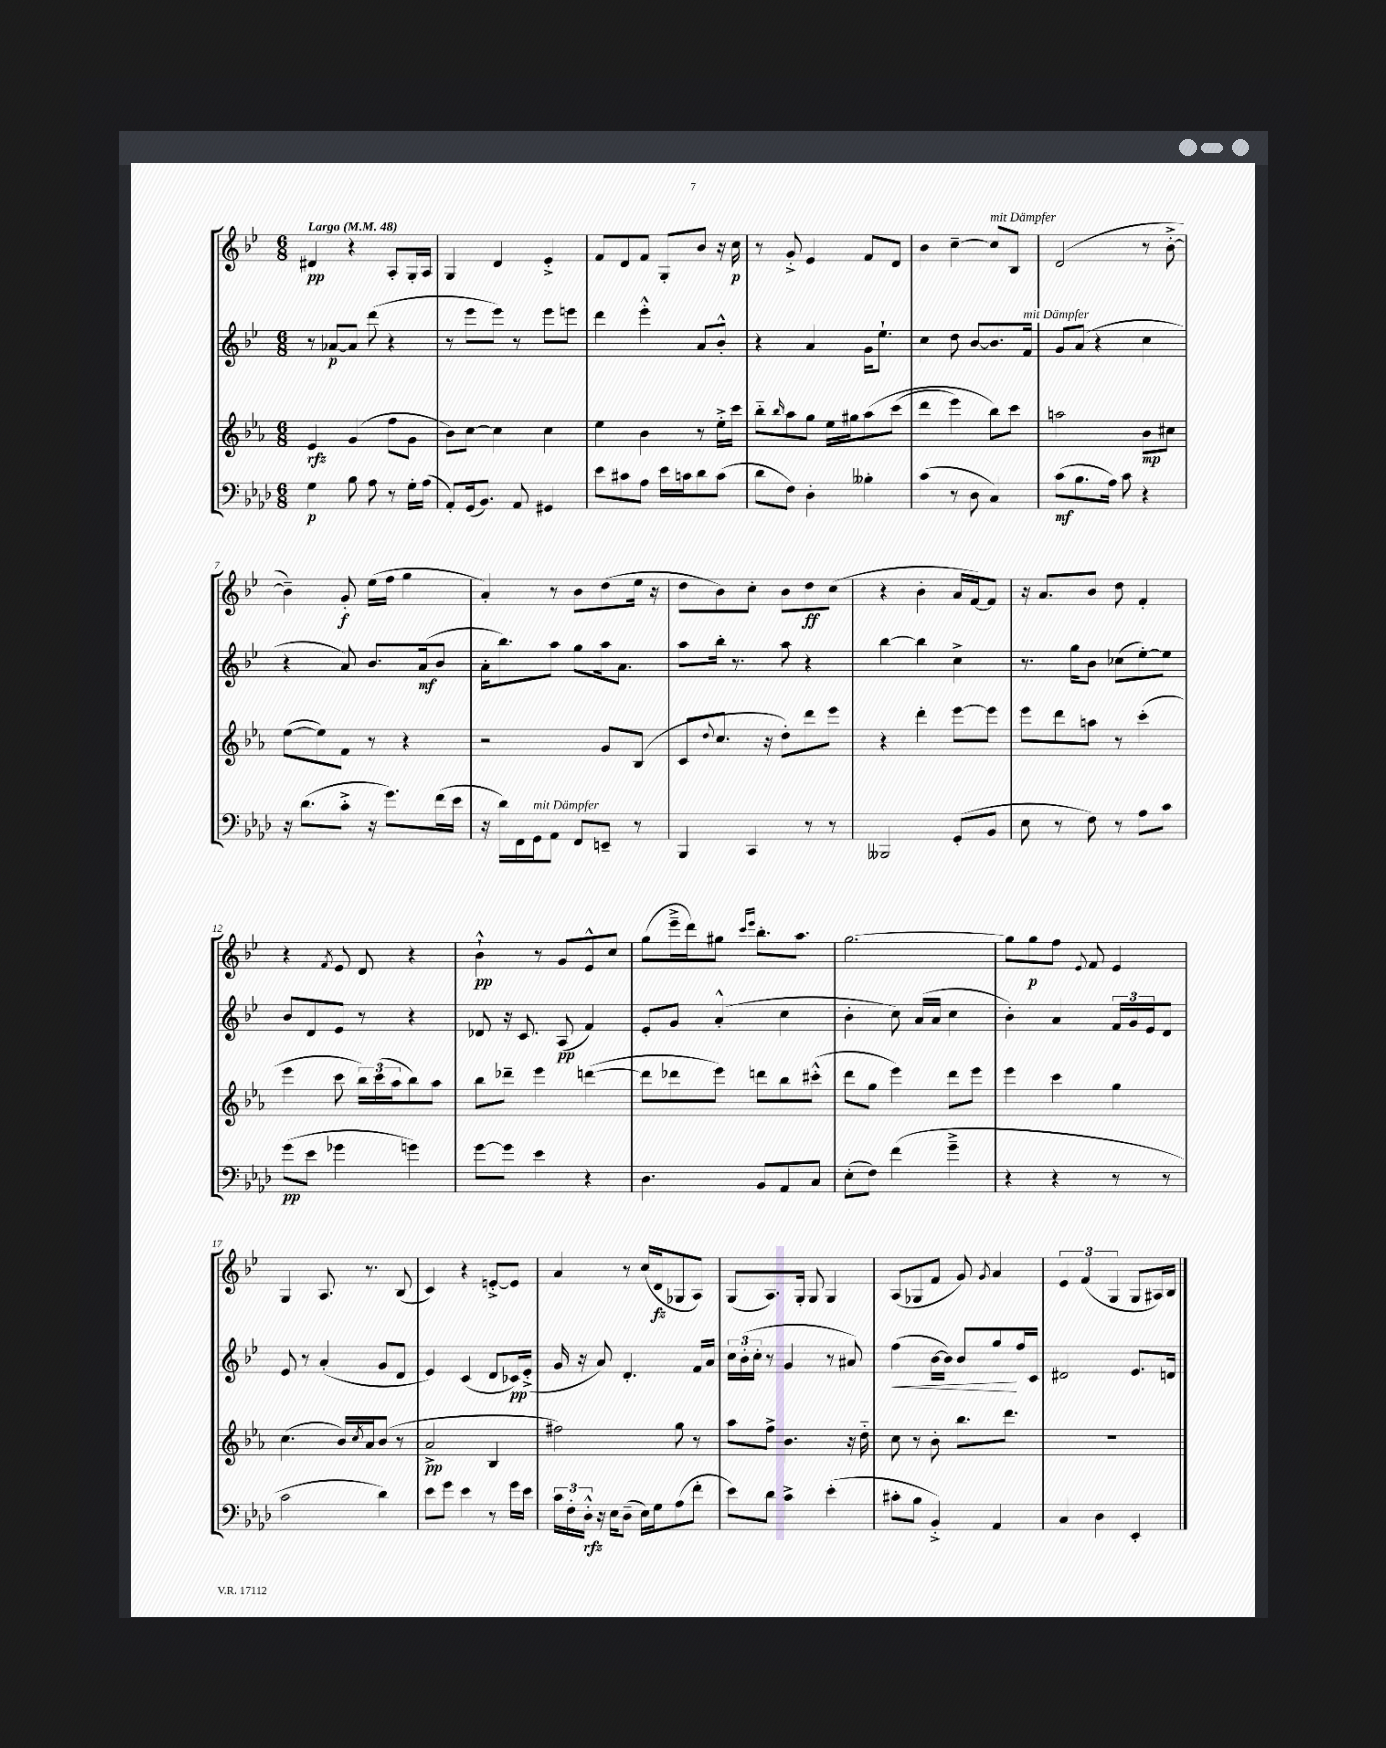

**kern	**kern	**kern	**kern
*staff4	*staff3	*staff2	*staff1
*clefF4	*clefG2	*clefG2	*clefG2
*k[b-e-a-d-]	*k[b-e-a-]	*k[b-e-]	*k[b-e-]
*M6/8	*M6/8	*M6/8	*M6/8
*MM48	*MM48	*MM48	*MM48
4G\	4e-/	8r	4d#/
.	.	[8a-/L	.
8B-\	(4g/	8a-/]J	4r
8A-\	.	(8ddd\	.
8r	8ff\L	4r	8A'/L
16G'\LL	8g\J	.	16G'/L
(16A-\JJ	.	.	16A/JJ
=	=	=	=
8AA-'/L)	8b-\L)	8r	4G/
(16GG/k	[8cc\J	8eee-\L	.
8.BB-/J)	.	.	.
.	4cc\]	8eee-\J)	4d/
8AA-/	.	8r	.
4GG#/	4cc\	8eee-\L	4e-'^/
.	.	8eee\J	.
=	=	=	=
8e-\L	4ee-\	4ddd\	8f/L
8c#\	.	.	8d/
8A-\J	4b-\	4eee-'^^\	8f/J
16e-\LL	.	.	8G'/L
16c\J	.	.	.
8d-\	8r	8a/L	8b-/J
(8c\J	16ee-'^\LL	8b-'^^/J	16r
.	16ccc\JJ	.	16cc\
=	=	=	=
8d-\L	8bb-'~\L	4r	8r
.	16qqbb-/	.	.
8F\J)	8aa-\	.	8g'^/
4D-'\	8gg\J	4a/	4e-/
.	16ee-\LL	.	.
.	16gg#\J	.	.
4B--'\	&(8aa-\	16g\LK	8f/L
.	.	8.ee-`\J	.
.	(8ccc\J	.	8d/J
=	=	=	=
(4c\	4ddd\	4cc\	4b-\
8r	4eee-\)	8dd\	[4cc~\
8D-\	.	[8b-/L	.
4C/)	8bb-\L&)	8.b-/]	8cc/]L
.	8ccc\J	.	8B-/J
.	.	16f/Jk	.
=	=	=	=
(8c\L	2aa\	8g/L	(2d/
8.B-\	.	(8a/J	.
.	.	4r	.
16A-\Jk)	.	.	.
8c\	.	.	.
4r	8b-\L	4cc\	8r
.	8cc#\J	.	[8b-'^\
=	=	=	=
16r	([8ee-\L	4r	4b-~\])
(8.d-\L	.	.	.
.	8ee-\])	.	.
8c'^\J	8f\J	8a/)	8g'/
16r	8r	8.b-/L	(16ee-\LL
8.g\L)	.	.	16ff\JJ
.	4r	.	4gg\
.	.	(16a/k	.
(16f\L	.	8b-/J	.
16e-\JJ	.	.	.
=	=	=	=
16r	2r	16a'\LK	4a'/)
16d-\LL)	.	8.bb-\)	.
16FF\	.	.	.
16GG\J	.	.	.
8AA-\J	.	8aa\J	8r
8FF/L	.	8gg\L	8b-\L
8EE~/J	8g/L	16aa\k	(8dd\
.	.	8.a\J	.
8r	(8B-/J	.	16ee-\Jk
.	.	.	16r
=	=	=	=
4BBB-/	8c/L	8aa\L	8dd\L
.	8qqdd/	.	.
.	8.cc/J	16bb-'\Jk	8b-\)
.	.	8.r	.
4CC/	.	.	8cc'\J
.	16r	.	.
.	8dd'\L)	8aa\	8b-\L
8r	8ddd\	4r	8dd\
8r	8eee-\J	.	(8cc\J
=	=	=	=
2BBB--/	4r	[4bb-\	4r
.	4ddd'\	4bb-\]	4b-'\
(8GG'/L	[8eee-\L	4cc^\	16a/LL
.	.	.	[16f/J)
8BB-/J	8eee-\]J	.	8f/]J
=	=	=	=
8E-\	8eee-\L	8.r	16r
.	.	.	8.a/L
8r	8ddd\	.	.
.	.	16gg\LK	.
8F\)	8aa\J	8b-\J	8b-/J
8r	8r	(8cc-\L	8dd\
8A-\L	(4ccc'\	[8ee-'\)	4f'/
8c\J	.	8ee-\]J	.
=	=	=	=
(8g\L	4eee-\	8b-/L	4r
8e-\J	.	8d/	.
.	.	.	8qf/
4g-\	8ccc\	8e-/J	8e-/
.	24bb-\LL)	8r	8d/
.	(24ccc\	.	.
.	24aa-\J	.	.
4g\)	8bb-\)	4r	4r
.	8aa-\J	.	.
=	=	=	=
[8g\L	8bb-\L	8d-/	4b-`^^\
8g\]J	8ddd-~\J	16r	.
.	.	8.c/	.
4e-\	4eee-\	.	8r
.	.	(8A/	8g/L
4r	([4ddd\	4f/)	8e-^^/
.	.	.	8cc/J
=	=	=	=
4.D-\	8ddd\]L	8e-'/L	(8gg\L
.	8ddd-\	8g/J	16eee-~^\L
.	.	.	16ddd\J)
.	8eee-\J)	(4a'^^/	8gg#\J
.	.	.	16qqccc/LL
.	.	.	16qqeee-/JJ
8BB-/L	8ddd\L	.	8.bb-'\L
8AA-/	8bb-\	4cc\	.
.	.	.	8.aa\J
8C/J	(8ccc#'^^\J	.	.
=	=	=	=
(8E-'\L	8ddd\L	4b-'\	[2.gg\
8F\J)	8gg\J	.	.
(4f\	4eee-\)	8cc\)	.
.	.	(16a/LL	.
.	.	16a/JJ	.
4g~^\	8ddd\L	4cc\	.
.	8eee-\J	.	.
=	=	=	=
4r	4eee-\	4b-'\)	8gg\]L
.	.	.	8gg\
4r	4ccc\	4a/	8ff\J
.	.	.	8qqe-/
.	.	.	8f/
8r	4gg\	24f/LL	4e-/
.	.	24g/	.
.	.	24e-/J	.
8r	.	8d/J	.
=	=	=	=
2c\	(4.cc\	8e-/	4G/
.	.	8r	.
.	.	(4a'/	8.A/
.	16b-/LL)	.	.
.	8qcc/	.	.
.	16a-/J	.	8.r
4d-\)	(8b-/J	8g/L	.
.	8r	8d/J	(8B-/
=	=	=	=
8e-\L	2a-^/	4e-/)	4c/)
8g\J	.	.	.
4e-\	.	(4c/	4r
8r	4B-/	8d/L	[8e'^/L
16g\LL	.	16c-/L)	8e/]J
16e-\JJ	.	(16e-'^/JJ	.
=	=	=	=
24c\LL	2ff#\)	16g/	4a/
24F'\	.	.	.
.	.	16r	.
24D-'^^\JJ	.	.	.
16r	.	8a/)	.
16E-\LK	.	.	.
(8D-~\J	.	4.d'/	8r
16E-\LL)	.	.	(16cc/LL
16G\J	.	.	16d/J
(8A-\	8gg\	.	8G-/
8f'\J	8r	16f/LL	8A/J)
.	.	16a/JJ	.
=	=	=	=
8e-\L)	8aa-\L	24cc\LL	(8G/L
.	.	(24b-'\	.
.	.	24cc'\JJ	.
8d-\J	8ff^\J	8r	8.A/)
4c^\	4.b-\	4g/	.
.	.	.	16G'/Jk
.	.	.	8G/
(4e-'\	.	8r	4G/
.	16r	8a#/)	.
.	16dd'~\	.	.
=	=	=	=
8c#'\L	8cc\	(4ff\	(8A/L
8B-\J	8r	.	8G-/
4BB-'^/)	8b-'\	[16b-\LL	8f/J
.	.	16b-\]JJ)	.
.	8.bb-\L	8b-/L	8g/)
.	.	.	8qg/
4AA-/	.	8gg/	4a/
.	8.ddd\J	.	.
.	.	16ff/L	.
.	.	16c/JJ	.
=	=	=	=
4C/	2.r	2d#/	6e-/
.	.	.	(6f/
4D-\	.	.	.
.	.	.	6G/
4EE-'/	.	8.e-/L	8G/L
.	.	.	16A#/L)
.	.	16d/Jk	16B-/JJ
==	==	==	==
*-	*-	*-	*-
